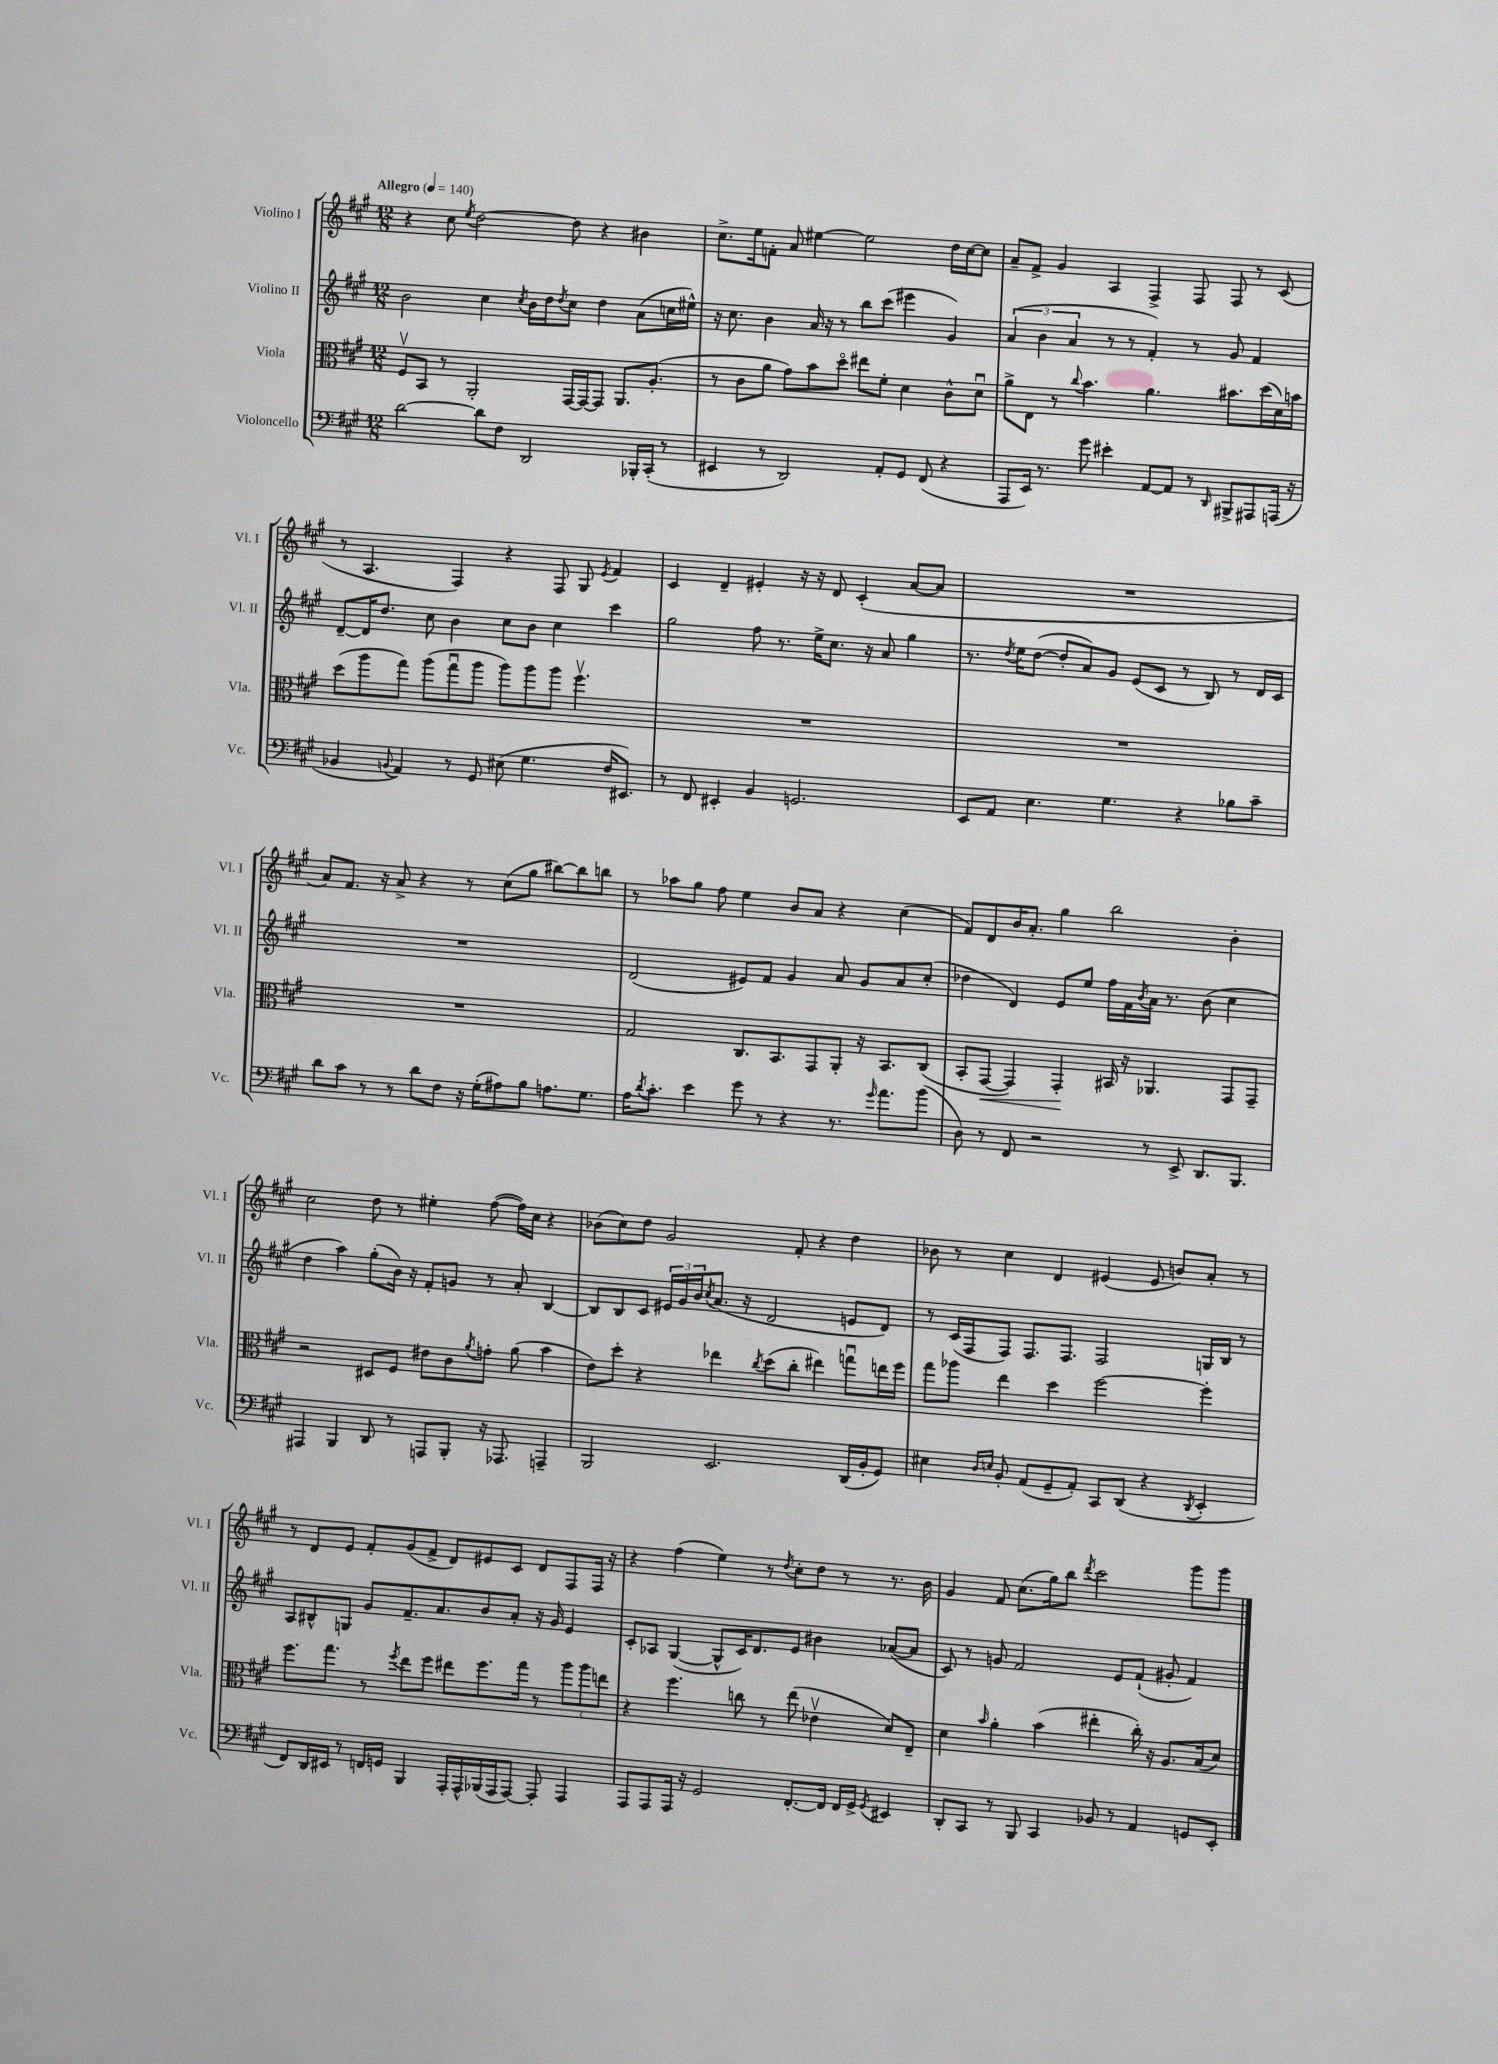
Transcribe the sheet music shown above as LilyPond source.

<<
\new StaffGroup <<
\new Staff = "s0" \with { instrumentName = "Violino I" shortInstrumentName = "Vl. I" } {
    \clef treble \key a \major \numericTimeSignature \time 12/8 \tempo "Allegro" 4 = 140
    r4 cis''8 \acciaccatura { e''8 } d''2~ d''8 r4 bis'4 |
    cis''8.-> e''16 f'8-. a'8 eis''4~ eis''2 d''16 cis''16~ cis''8 |
    a'8-- fis'8-> gis'4 a4 fis4-> fis8 fis8 r8 cis'8( |
    r8 a4. fis4) r4 fis8 gis8 \acciaccatura { e'8 } fis'4 |
    cis'4 d'4-- eis'4-. r16 r16 d'8 cis'4-.( a'8~ a'8 |
    R1. |
    a'8) fis'8. r16 a'8-> r4 r8 cis''8( gis''8 bis''8~) bis''8 b''8 |
    r8 aes''8 gis''8 fis''8 e''4 b'8 a'8 r4 cis''4( |
    fis'8) d'8 b'16 a'8.-. gis''4 b''2 b'4-. |
    cis''2 d''8 r8 eis''4-. fis''8~( fis''16) cis''16 r4 |
    bes'8( cis''8) d''8 gis'2 fis'8-. r4 d''4 |
    bes'8 r8 cis''4 d'4 eis'4( eis'8 b'8) a'8-. r8 |
    r8 d'8 e'8 fis'8-. gis'8( fis'8-> d'8) eis'8 cis'8 d'8 fis8 fis16 r16 |
    r4 fis''4( e''4) r8 \acciaccatura { d''8 } cis''8-. d''8 r8 r8. b'16 |
    gis'4 fis'8 cis''8.( gis''16) b''8 \acciaccatura { d'''8 } cis'''2 gis'''8 gis'''8 \bar "|." |
}
\new Staff = "s1" \with { instrumentName = "Violino II" shortInstrumentName = "Vl. II" } {
    \clef treble \key a \major \numericTimeSignature \time 12/8
    b'2 cis''4 \acciaccatura { cis''8 } b'16 d''16 \acciaccatura { d''8 } cis''8 d''4 a'8( c''16 eis''16-^) |
    r16 cis''8. b'4 a'16 r16 r8 b''8 cis'''8( eis'''4 gis'4) |
    \tuplet 3/2 { a'4( b'4 a'4 } r8 r8 fis'4-.) r8 gis'8 fis'4 |
    d'8~-- d'16 d''8. cis''8 b'4 cis''8 b'8 cis''4 cis'''4 |
    gis''2 fis''8 r8. e''16-> cis''8. r16 a'8 gis''4 |
    r8. \acciaccatura { d''8 } e''16 d''8~( d''8-. a'8) gis'8 e'8( cis'8 r8 b8) r8 d'16 cis'16 |
    R1. |
    d'2( eis'8) fis'8 gis'4 a'8 gis'8 a'8 cis''8-.( |
    des''4 d'4) e'8 e''8 fis''16 fis'16 \acciaccatura { b'8 } a'16 r8. b'8( cis''4 |
    d''4 a''4) gis''8-.( b'16) r16 fis'8-. g'8 r8 a'8-. b4~ |
    b8 b8 cis'8 \tuplet 3/2 { eis'16 gis'16 b'16 } \acciaccatura { cis''8 } a'8.( r16 d'2 e'8 d'8) |
    r8 cis'16( fis16 fis8) fis8. fis8. fis2 g16 b16 r8 |
    a8 bis8-^ g8 gis'8 fis'8.-- a'8. b'8 a'8-. r16 gis'16 e'4 |
    cis'8-. aes8 gis4~( gis8-^ cis'16) d'8. e'8 bis'4 aes'8~( aes'8 |
    cis'8) r8 g'8 fis'2 e'8 fis'8-!( gis'8-. fis'4) \bar "|." |
}
\new Staff = "s2" \with { instrumentName = "Viola" shortInstrumentName = "Vla." } {
    \clef alto \key a \major \numericTimeSignature \time 12/8
    fis8\upbow b,8 r8 a,2-. gis,16~ gis,16~ gis,8 a,8. a8.-.( |
    r8 cis'8 a'8 gis'8) b'8 d''8\flageolet eis''8 fis'8-. d'4 cis'8-^ d'8\downbow |
    a'8-> e8 r8 \appoggiatura { cis''8 } b'4. a'4. bis'8. d''16( d'16) b'16 |
    d''8( a''8 gis''8) a''8( gis''8\downbow a''8 a''8) a''8 a''8 fis''4.\upbow |
    R1. |
    R1. |
    R1. |
    gis2 cis8. b,8. gis,8 a,8-. r16 b,8. cis8( |
    b,8-. gis,8~\< gis,4) gis,4-.\! bis,16 r16 aes,4. gis,8 gis,8-- |
    r2 dis8 fis8 eis'8 cis'8 \acciaccatura { a'8 } g'8-. a'8( b'4 |
    e'8) d''8-. r4 ees''4 \acciaccatura { cis''8 } d''8( cis''8-. eis''4) g''8\downbow e''16 fis''16 |
    gis''8 aes''8 e''4 d''4 fis''2~ fis''4-. |
    fis''8. gis''8. r8 \acciaccatura { fis''8 } e''8 fis''8 eis''8 fis''8. gis''16 r8 \tuplet 3/2 { a''8 a''8 e''8 } |
    r4 fis''4. c''8 r8 e''8( ees'4\upbow d'8) e8-- |
    d'4 \grace { b'16 } a'4-. b'4( eis''4-. cis''16-.) r16 a8. b16( d'8) \bar "|." |
}
\new Staff = "s3" \with { instrumentName = "Violoncello" shortInstrumentName = "Vc." } {
    \clef bass \key a \major \numericTimeSignature \time 12/8
    d'2~ d'8 fis8 d,2 bes,,16-. cis,16-.( r8 |
    eis,4 r8 d,2) a,8-. gis,8 fis,8( r4 |
    a,,8 e,16) r8. gis'8 eis'4-. a,8~ a,8 r8 \grace { d,16 } bis,,8-> ais,,8 a,,16( r16 |
    bes,4 \appoggiatura { b,8 } a,4) r8 gis,8 eis8( gis4. fis16 eis,8.) |
    r8 fis,8 eis,4-. b,4 g,2. |
    e,8 a,8 e4. gis4. r4 bes8 cis'8-- |
    d'8 cis'8 r8 r8 d'8 fis8 r16 gis16-.( ais8) b8 a8. gis8. |
    a16 \acciaccatura { d'8 } cis'8.-. e'4 gis'8 r8 r4 r8. \grace { gis'16 } a'8. b'8( |
    d8) r8 fis,8 r2 r8 e,8-> d,8. b,,8. |
    ais,,4 b,,4 d,8 r8 a,,8 b,,8-. r16 aes,,8. a,,4-- |
    b,,2 e,2. d,16( b,16-. gis,8) |
    eis4 \grace { d16 e16 } b,8-. a,8( gis,8-- a,8-.) cis,8 d,8( r4 \acciaccatura { d,8 } e,4-. |
    fis,8) d,16 eis,16 r8 f,16 g,16 b,,4 a,,16-. a,,16-^ bes,,16( a,,16 a,,8~) a,,8-. a,,4 |
    a,,8 a,,8 a,,16 r16 gis,2 fis,8.~-. fis,16 fis,16 gis,16-> \acciaccatura { gis,8 } eis,4 |
    d,8-. cis,8 r8 b,,8 cis,4 bes,8 r8 a,4 g,8 e,8-. \bar "|." |
}
>>
>>
\layout { \context { \Score \remove "Bar_number_engraver" } }
